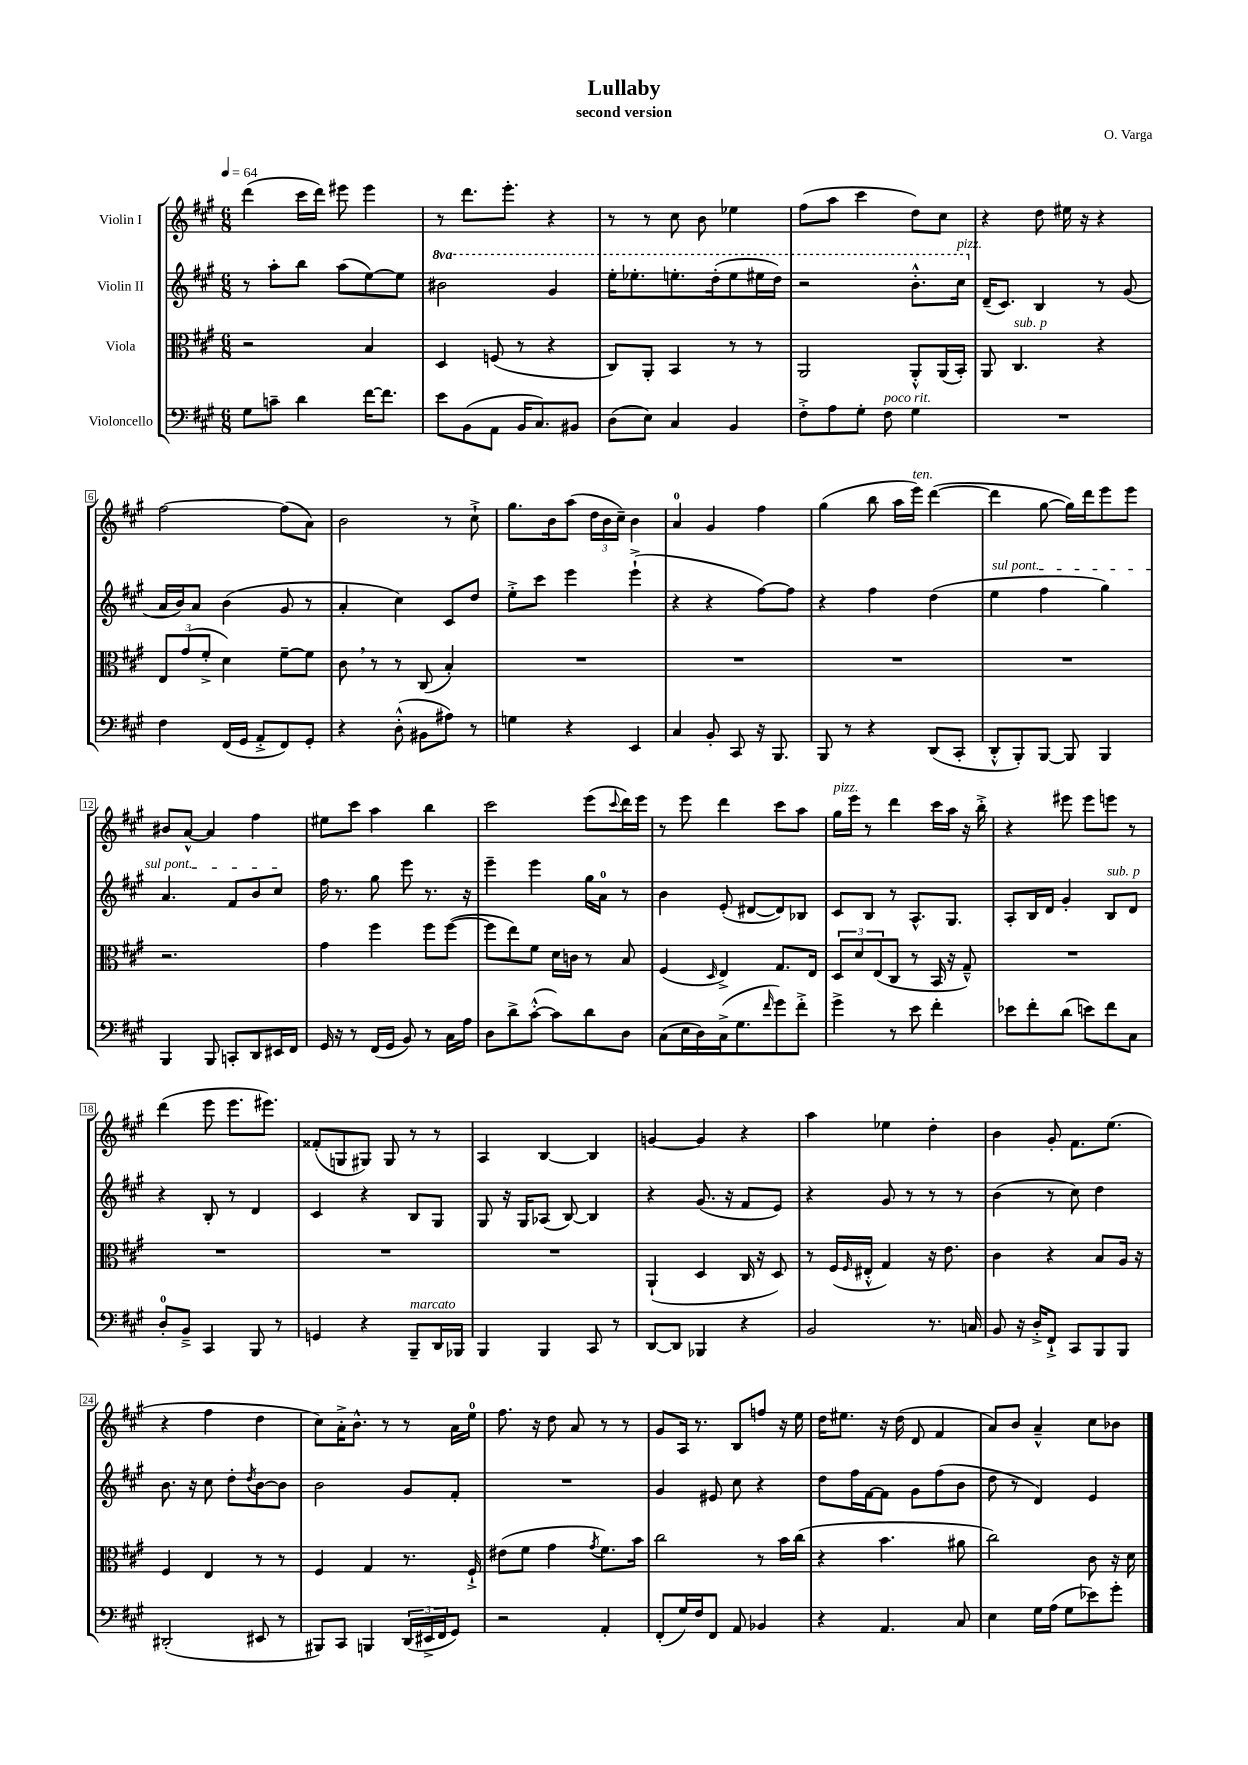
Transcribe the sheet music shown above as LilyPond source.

\header { title = "Lullaby" composer = "O. Varga" subtitle = "second version" }
<<
\new StaffGroup <<
\new Staff = "s0" \with { instrumentName = "Violin I" } {
    \clef treble \key a \major \numericTimeSignature \time 6/8 \tempo 4 = 64
    d'''4( cis'''16 d'''16) eis'''8 eis'''4 |
    r8 d'''8. e'''8.-. r4 |
    r8 r8 cis''8 b'8 ees''4 |
    fis''8( a''8 cis'''4 d''8) cis''8 |
    r4 d''8 eis''16 r16 r4 |
    fis''2~ fis''8( a'8) |
    b'2 r8 cis''8-!-> |
    gis''8. b'16 a''8( \tuplet 3/2 { d''16 b'16 cis''16--) } b'4 |
    a'4-0 gis'4 fis''4 |
    gis''4( b''8 a''16 e'''16^\markup { \italic "ten." }) d'''4~( |
    d'''4 gis''8~ gis''16) d'''16 e'''8 e'''8 |
    bis'8 a'8~-^ a'4 fis''4 |
    eis''8 cis'''8 a''4 b''4 |
    cis'''2 e'''8( \appoggiatura { cis'''8 } d'''16) e'''16 |
    r8 e'''8 d'''4 cis'''8 a''8 |
    gis''16^\markup { \italic "pizz." } e'''16 r8 d'''4 cis'''16 a''16 r16 b''16-.-> |
    r4 eis'''8 eis'''8 e'''8 r8 |
    d'''4( e'''8 e'''8. eis'''8.) |
    fisis'8-.( g8 gis8) gis8 r8 r8 |
    a4 b4~ b4 |
    g'4~ g'4 r4 |
    a''4 ees''4 d''4-. |
    b'4 gis'8-. fis'8. e''8.( |
    r4 fis''4 d''4 |
    cis''8) a'16-.-> b'8.-^ r8 r8 a'16 e''16-0 |
    fis''8. r16 d''8 a'8 r8 r8 |
    gis'8 a16 r8. b8 f''8 r16 e''16 |
    d''16 eis''8. r16 d''16( d'8 fis'4 |
    a'8) b'8 a'4---^ cis''8 bes'8 \bar "|." |
}
\new Staff = "s1" \with { instrumentName = "Violin II" } {
    \clef treble \key a \major \numericTimeSignature \time 6/8 \set Staff.ottavationMarkups = #ottavation-simple-ordinals
    r8 a''8-. b''8 a''8( e''8~) e''8 |
    \ottava #1 bis''2 gis''4 |
    e'''16-. ees'''8.-. e'''8.-. d'''16-.( e'''8 eis'''16 d'''16) |
    r2 b''8.-.-^ cis'''16^\markup { \italic "pizz." } \ottava #0 |
    d'16--( cis'8.) b4 r8 gis'8( |
    a'16 b'16) a'8 b'4( gis'8 r8 |
    a'4-. cis''4) cis'8 d''8 |
    e''8-.-> cis'''8 e'''4 e'''4-!->( |
    r4 r4 fis''8~) fis''8 |
    r4 fis''4 d''4( |
    \once \override TextSpanner.bound-details.left.text = \markup { \italic "sul pont." } e''4\startTextSpan fis''4 gis''4) |
    a'4. fis'8 b'8 cis''8\stopTextSpan |
    fis''16 r8. gis''8 e'''8 r8. r16 |
    e'''4-- e'''4 gis''16 a'16-0 r8 |
    b'4 e'8-.( dis'8~ dis'8) bes8 |
    cis'8 b8 r8 a8.-^ gis8. |
    a8-. b16 d'16 gis'4-. b8^\markup { \italic "sub. p" } d'8 |
    r4 b8-. r8 d'4 |
    cis'4 r4 b8 gis8 |
    gis8 r16 gis16 aes8( b8~) b4 |
    r4 gis'8.( r16 fis'8 e'8) |
    r4 gis'8 r8 r8 r8 |
    b'4( r8 cis''8) d''4 |
    b'8. r16 cis''8 d''8-. \acciaccatura { d''8 } b'8~ b'8 |
    b'2 gis'8 fis'8-. |
    R2. |
    gis'4 eis'8 cis''8 r4 |
    d''8 fis''16 fis'16~ fis'8 gis'8 fis''8( b'8 |
    d''8 r8 d'4) e'4 \bar "|." |
}
\new Staff = "s2" \with { instrumentName = "Viola" } {
    \clef alto \key a \major \numericTimeSignature \time 6/8
    r2 b4 |
    d4 f8( r8 r4 |
    cis8) a,8-. b,4 r8 r8 |
    a,2 a,8-.-^ a,16( b,16-.) |
    a,8 cis4.^\markup { \italic "sub. p" } r4 |
    \tuplet 3/2 { e8 gis'8( fis'8-.-> } d'4) fis'8~-- fis'8 |
    cis'8 \breathe r8 r8 cis8( b4-.) |
    R2. |
    R2. |
    R2. |
    R2. |
    r2. |
    gis'4 fis''4 fis''8 fis''8~( |
    fis''8 e''8) fis'8 d'16 c'16 r8 b8 |
    fis4( \grace { d16 } e4->) gis8. e16 |
    \tuplet 3/2 { d8 d'8 e8( } cis8 r8 b,16 r16 gis8---^) |
    R2. |
    R2. |
    R2. |
    R2. |
    a,4-!( d4 cis16 r16 d8) |
    r8 fis16( \grace { fis16 } eis16-.-^ gis4) r16 e'8. |
    cis'4 r4 b8 a16 r16 |
    fis4 e4 r8 r8 |
    fis4 gis4 r8. fis16-!-> |
    eis'8( fis'8 gis'4 \acciaccatura { gis'8 } fis'8.) b'16 |
    cis''2 r8 b'16 cis''16( |
    r4 b'4. ais'8 |
    cis''2) cis'8 r16 d'16 \bar "|." |
}
\new Staff = "s3" \with { instrumentName = "Violoncello" } {
    \clef bass \key a \major \numericTimeSignature \time 6/8
    gis8 c'8-- d'4 fis'16~ fis'8. |
    e'8 b,8( a,8 b,16 cis8.) bis,8 |
    d8( e8) cis4 b,4 |
    fis8-.-> a8 gis8-. fis8^\markup { \italic "poco rit." } gis4 |
    R2. |
    fis4 fis,16( gis,16 a,8-.-> fis,8) gis,8-. |
    r4 d8-.-^( bis,8 ais8) r8 |
    g4 r4 e,4 |
    cis4 b,8-. cis,8 r16 b,,8. |
    b,,8 r8 r4 d,8( cis,8-. |
    d,8-.-^ b,,8-.) b,,8~ b,,8 b,,4 |
    b,,4 b,,8 c,8-. d,8 eis,16 fis,16 |
    gis,16 r16 r8 fis,16( gis,16 b,8) r8 cis16 a16 |
    d8 d'8-> cis'8~-.-^( cis'8) d'8 d8 |
    cis8( e16 d16) cis16->( gis8. \grace { fis'16 } gis'8) fis'8-.-> |
    gis'4-> r8 e'8 fis'4-. |
    ees'8 fis'8-. d'8( e'8) fis'8 cis8 |
    d8-0-. b,8---> cis,4 b,,8 r8 |
    g,4 r4 b,,8--^\markup { \italic "marcato" } d,16 bes,,16 |
    b,,4 b,,4 cis,8 r8 |
    d,8~ d,8 bes,,4 r4 |
    b,2 r8. c16 |
    b,8 r16 d16-.-> fis,8-!-> cis,8 b,,8 b,,8 |
    dis,2-.( eis,8 r8 |
    bis,,8) cis,8 b,,4 \tuplet 3/2 { d,16( eis,16-> fis,16 } gis,8) |
    r2 a,4-. |
    fis,8-.( gis16) fis16 fis,8 a,8 bes,4 |
    r4 a,4. cis8 |
    e4 gis16 a16( gis8 ees'8) gis'8-. \bar "|." |
}
>>
>>
\layout { \context { \Score \override BarNumber.stencil = #(make-stencil-boxer 0.1 0.3 ly:text-interface::print) } }
